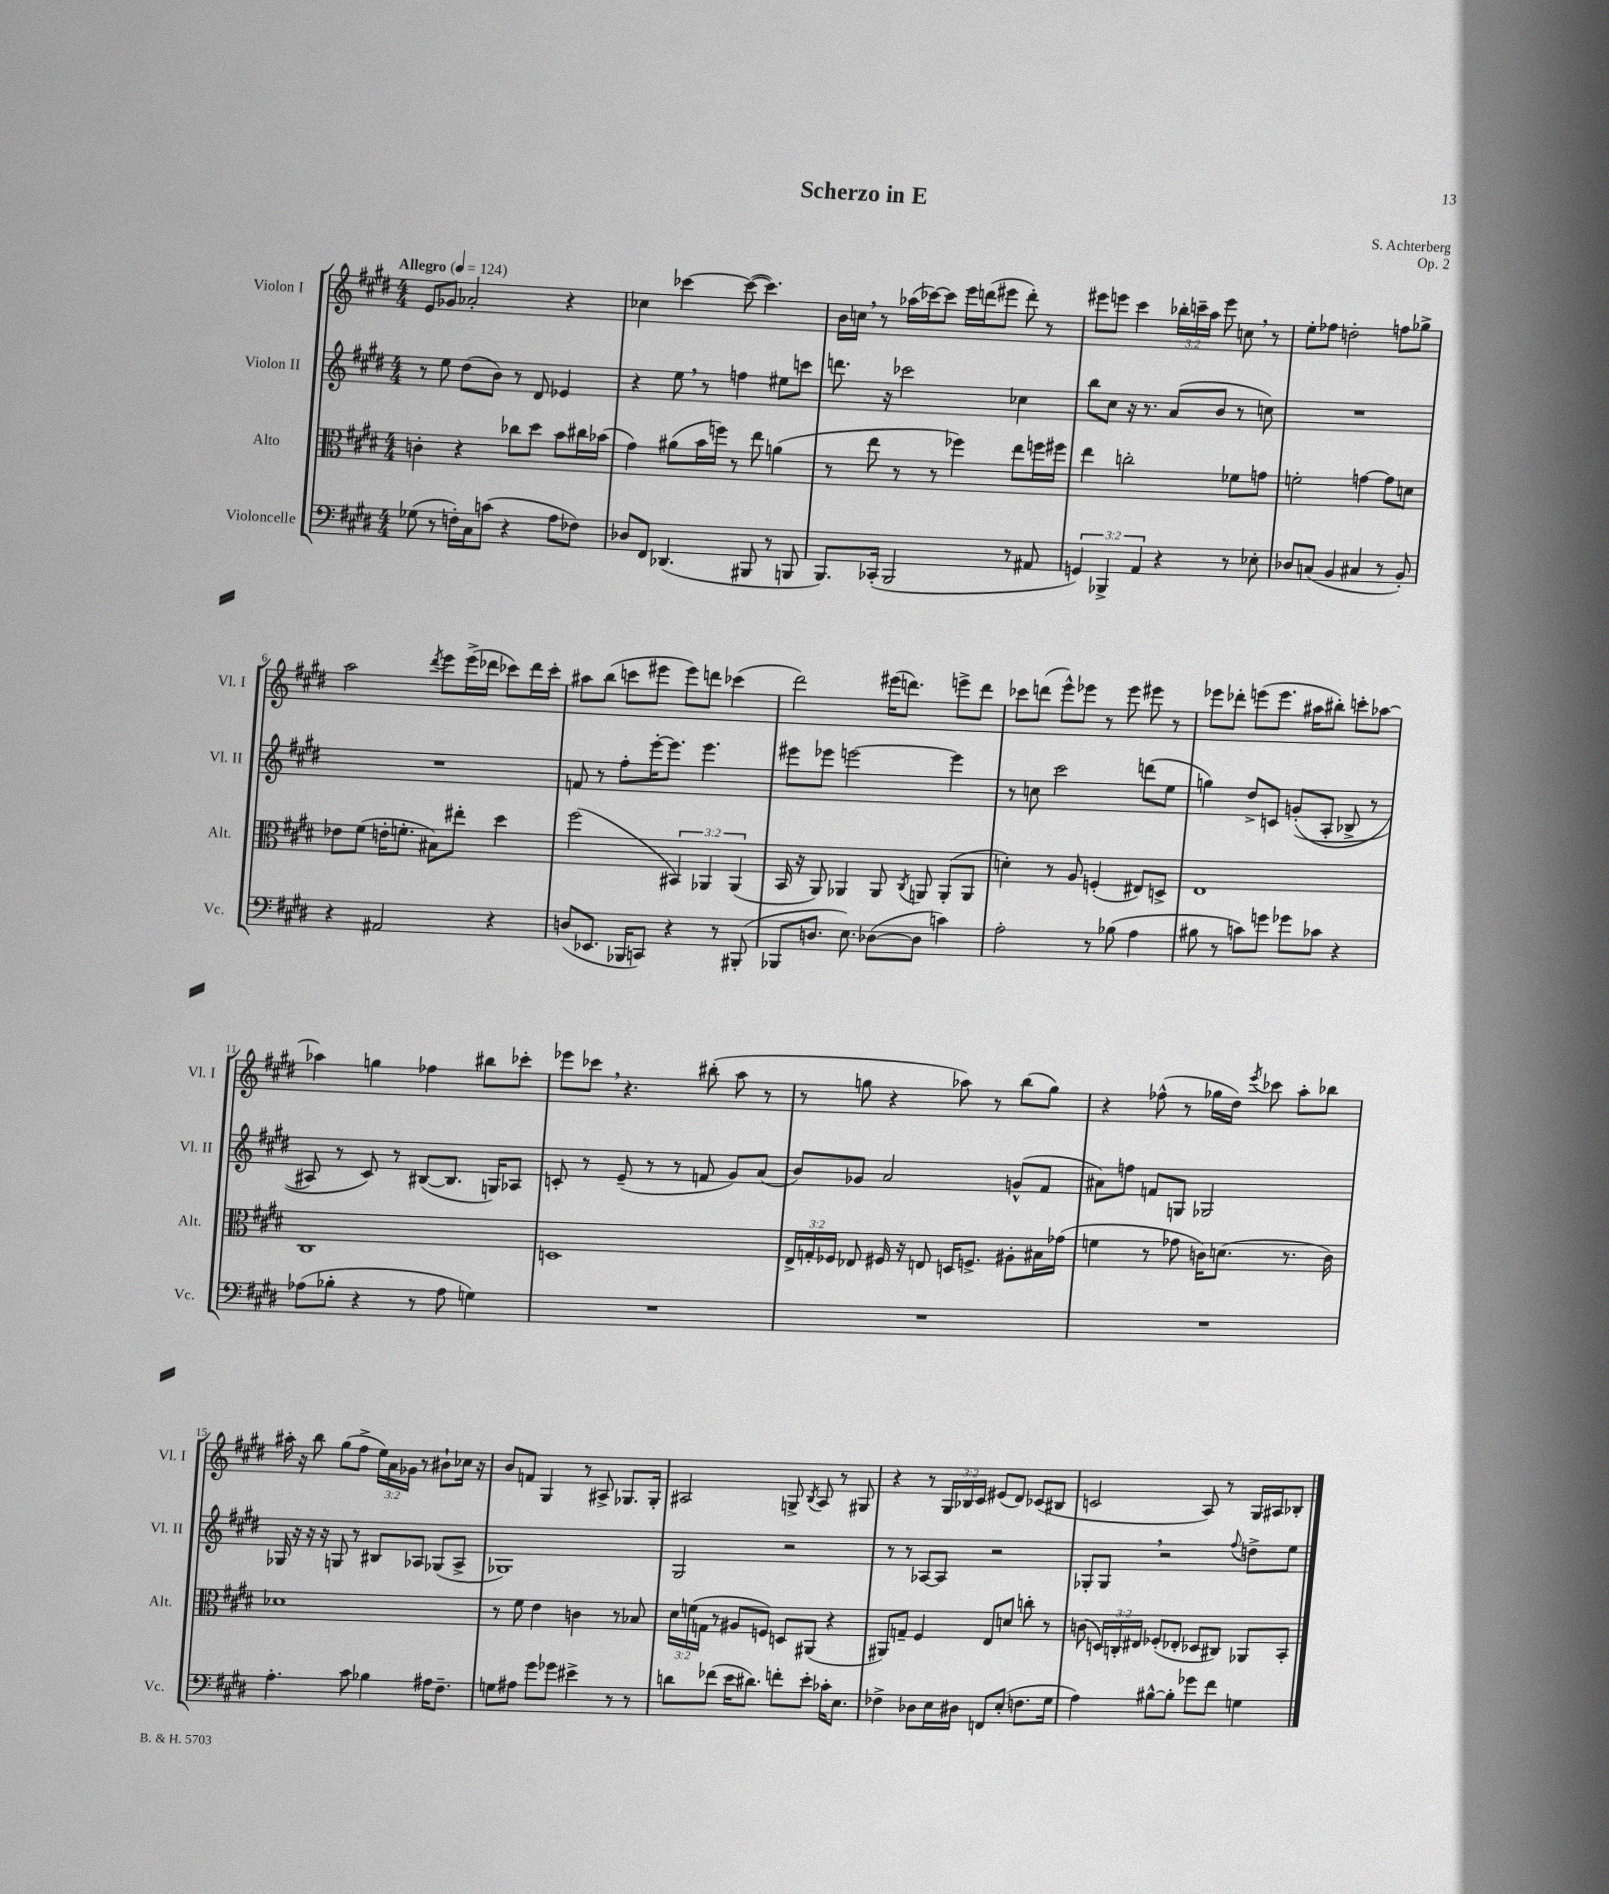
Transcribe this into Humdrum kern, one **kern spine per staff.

**kern	**kern	**kern	**kern
*staff4	*staff3	*staff2	*staff1
*clefF4	*clefC3	*clefG2	*clefG2
*k[f#c#g#d#]	*k[f#c#g#d#]	*k[f#c#g#d#]	*k[f#c#g#d#]
*M4/4	*M4/4	*M4/4	*M4/4
*MM124	*MM124	*MM124	*MM124
(8G-	4c'	8r	8e
8r	.	8ee	8g-
16F')	4r	(8dd#	2a-'
16C#	.	.	.
(8c	.	8b)	.
4r	8cc-	8r	.
.	8dd#	8d#	.
8A	8b	4e-	4r
8F-)	16cc#	.	.
.	(16b-	.	.
=	=	=	=
8D-	4g#)	4r	4cc-
8FF#	.	.	.
(4.DD-	(8a#	8ee	[4ccc-
.	16b	8r	.
.	16ff)	.	.
.	8r	4ff	(8ccc-_
8BBB#	8ee	.	4.ccc-])
8r	(4a	8ee#	.
8BBB	.	8ccc	.
=	=	=	=
8.BBB)	8r	8.ddd	16b
.	.	.	16cc
.	8ee	.	8r
(16CC-'	.	16r	.
2BBB	8r	2ccc-	(16aa-
.	.	.	[16ccc-)
.	8r	.	8ccc-]
.	4ff-)	.	16eee
.	.	.	(16ddd
.	.	.	8eee#
8r	8ee	4cc-	8ddd')
8AA#	16ff	.	8r
.	16ff#	.	.
=	=	=	=
6GG)	4ee	8bb	8eee#
.	.	8cc#	8eee
6BBB-^	.	.	.
.	2cc'	16r	4ccc#
.	.	8.r	.
6AA	.	.	.
4r	.	(8a	24bb-'
.	.	.	24ccc~
.	.	.	24aa
.	.	8b	8eee
8r	8f-	8r	8cc
8E-'	8g	8cc)	8r
=	=	=	=
8D-	2f'	1r	8ee'
(8C	.	.	8ff-
4BB	.	.	2dd'
4C#	[4g	.	.
8r	8g]	.	8ff
8BB')	8d	.	8gg-^
=	=	=	=
4r	8e-	1r	2aa
.	(8f#	.	.
2AA#	16e'	.	.
.	8.f'	.	.
.	.	.	8qddd#
.	8B#)	.	8eee
.	8ee#'	.	(16eee^
.	.	.	16ddd-
4r	4dd#	.	8ccc-)
.	.	.	16ddd-
.	.	.	16ccc-'
=	=	=	=
(8D	(2ff#	8f	8aa#
8.EE-	.	8r	(8bb
.	.	8ff#'	8ccc
16BBB-	.	.	.
8CC)	.	[16eee'	8eee#
.	.	8.eee]	.
4r	6BB#)	.	8eee#)
.	.	4.eee	8ddd
.	6AA-	.	.
8r	.	.	(4ccc-
.	(6AA-	.	.
(8BBB#'	.	.	.
=	=	=	=
8BBB-	16BB	8eee#	2ddd#)
.	16r	.	.
8.D	8AA)	8eee-	.
.	4AA-	[2eee	.
8.E)	.	.	.
([8D-	8AA-	.	(16eee#
.	.	.	8.ddd)
.	8qC#	.	.
8D-]	8AA	.	.
4c)	(8AA'	4eee]	8eee^
.	8AA	.	8ddd
=	=	=	=
2A'	4d')	8r	8ccc-
.	.	8cc	(8ddd
.	8r	2ccc#	8eee^^)
.	8A	.	8eee-
8r	(4F'	.	8r
(8B-	.	.	8eee-
4A	8E#)	(8ddd	8eee#
.	8D^	8ee	8r
=	=	=	=
8B#	1E	4gg)	8eee-
8r	.	.	8ddd-'
8c)	.	8dd#^	(8eee
8g	.	8c	8.eee
8g-	.	&((8g'	.
.	.	.	16aa#
8c-	.	8A'	8bb#')
4r	.	8B-^	8ccc'
.	.	8r	[8aa-
=	=	=	=
(8A-	1C#	8A#)	4aa-]
8B-'	.	8r	.
4r	.	8c#&)	4gg
.	.	8r	.
8r	.	([8B#	4ff-
8A-	.	8.B#]	.
4G)	.	.	8bb#
.	.	16G)	.
.	.	8A-	8ccc-'
=	=	=	=
1r	1D	8c'	8eee-
.	.	8r	8ccc-
.	.	(8e~	4.r
.	.	8r	.
.	.	8r	.
.	.	8f	(8bb#'
.	.	8g#)	8aa
.	.	(8a	8r
=	=	=	=
1r	24E^	8b)	8r
.	24G'	.	.
.	24F-	.	.
.	8E-	8g-	8gg
.	16F#	2a	4r
.	16r	.	.
.	8E	.	.
.	16D	.	8aa-)
.	8.F^	.	.
.	.	.	8r
.	8A#'	(8g^^	(8bb
.	16B#	8f#	8gg)
.	(16g-	.	.
=	=	=	=
1r	4f	8a#)	4r
.	.	8ff	.
.	8r	8f	(8ff-^^
.	8g-	8G	8r
.	16c)	2G-	16gg-
.	(8.d	.	16dd#)
.	.	.	8qeee
.	.	.	8ccc-
.	8.r	.	8aa'
.	.	.	8bb-
.	16c)	.	.
=	=	=	=
4.A'	1d-	16G-	16aa#'
.	.	16r	16r
.	.	16r	8bb
.	.	16r	.
.	.	8G	(8gg#
8c#	.	8r	8ff#^
4B-	.	8B#	24ee)
.	.	.	24a
.	.	.	24g-
.	.	8A-	8r
16A#	.	(8G-	8b#`
8.F#~	.	.	.
.	.	8A-^	16cc-
.	.	.	16r
=	=	=	=
8G	8r	1G-)	8b
8A#	8f#	.	8f
8g#	4e	.	4G#
8g-	.	.	.
4e#^	4c	.	8r
.	.	.	8A#^
8r	8r	.	8.G-
8r	8B-	.	.
.	.	.	16G-'
=	=	=	=
8d	24d#	2G#	2A#
.	(24f	.	.
.	24G	.	.
(8f-	8r	.	.
16e	8A#	.	.
8.d#)	.	.	.
.	8F)	.	.
8f'	8D	2r	8G^
.	.	.	8qB
8e'	(8AA#	.	8A#
16c-'	4r	.	8r
8.E	.	.	.
.	.	.	8G#
=	=	=	=
4F-^	8AA#)	8r	4r
.	8G~	8r	.
8D-	4F#	[8A-	8r
16E	.	8A-]	24G#
.	.	.	24B-
16D#	.	.	.
.	.	.	24c#
8FF	8E	2r	(8e#
(8E'	8d	.	8d#)
8.F	8cc'	.	(8c-
.	8r	.	8B#
16G#	.	.	.
=	=	=	=
4A)	(8c	8G-'	2c
.	24D)	8G-	.
.	24C'	.	.
.	24E#	.	.
[8B#^^	(8F-'	2r	.
8B#']	8E-'	.	.
8g-	8D-	.	8A)
8f#	8C#)	.	8r
.	.	8qqff#	.
4G	8AA-	8dd^	16G#
.	.	.	16A#
.	8BB'	8ee	8B-'
==	==	==	==
*-	*-	*-	*-
